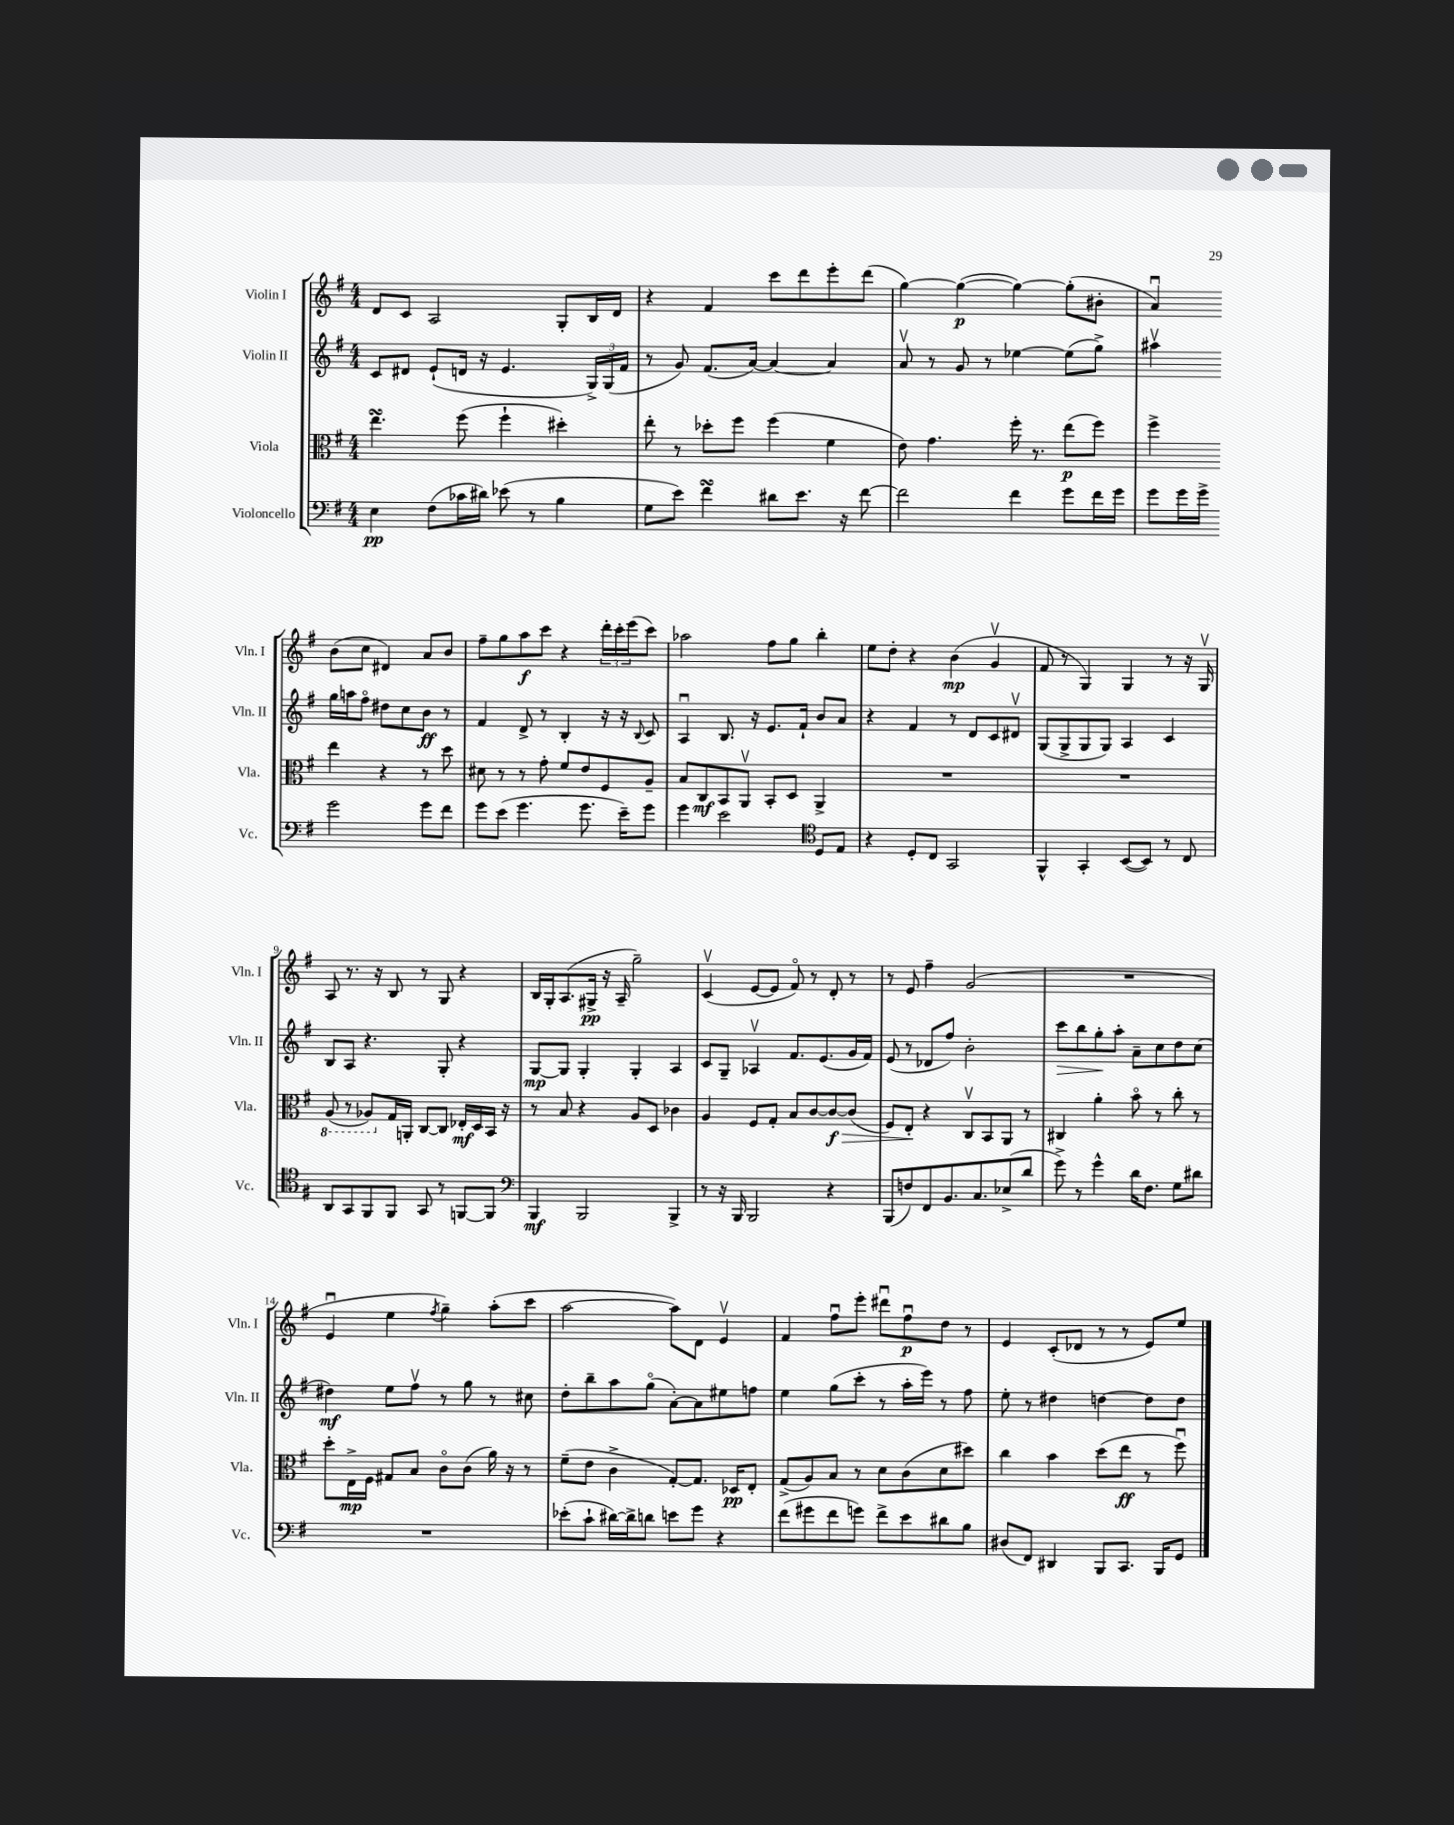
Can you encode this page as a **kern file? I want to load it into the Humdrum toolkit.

**kern	**kern	**kern	**kern
*staff4	*staff3	*staff2	*staff1
*clefF4	*clefC3	*clefG2	*clefG2
*k[f#]	*k[f#]	*k[f#]	*k[f#]
*M4/4	*M4/4	*M4/4	*M4/4
4E	4.ee	8c	8d
.	.	8d#	8c
(8F#	.	(8e`	2A
16c-	(8ff#	16d	.
16d#)	.	16r	.
(8e-	4ff#`	4.e	.
8r	.	.	.
4B	4dd#')	.	8G'
.	.	24G^)	16B
.	.	(24G	.
.	.	.	16d
.	.	24f#	.
=	=	=	=
8G	8ee'	8r	4r
8e)	8r	8g)	.
4f#	8dd-'	(8.f#	4f#
.	8ff#	.	.
.	.	[16a)	.
8d#	(4ff#	4a_	8ccc
8.e	.	.	8ddd
.	4f#	4a]	8eee'
16r	.	.	.
[8f#	.	.	(8ddd
=	=	=	=
2f#]	8e)	8av	[4gg)
.	4.g	8r	.
.	.	8g	(4gg_
.	.	8r	.
4f#	16ff#'	[4ee-	4gg_)
.	8.r	.	.
8g	(8ee	(8ee-]	(8gg']
16f#	8ff#)	8gg^)	8b#'
16g	.	.	.
=	=	=	=
8g	4ff#^	4aa#v	4au)
16g	.	.	.
16g^	.	.	.
2g	4ee	16gg	(8b
.	.	16aa	.
.	.	8ff#o	8cc
.	4r	8dd#	4d#)
.	.	8cc	.
8g	8r	8b	8a
8f#	8dd	8r	8b
=	=	=	=
8g	8d#	4f#	8ff#~
(8e	8r	.	8gg
4.g	8r	8d^	8aa
.	8g'	8r	8ccc
.	8f#	4B'	4r
8.g	8e	.	.
.	8F#	16r	24ddd'
.	.	.	24ccc'
16e~)	.	16r	.
.	.	.	(24eee
.	.	8qqB	.
8g	8A~	8c	8ccc)
=	=	=	=
4g	8B	4Au	2aa-
.	8C	.	.
2e	8BB	8.B	.
.	8AAv	.	.
.	.	16r	.
.	8BB'	8.e	8ff#
.	8D	.	8gg
.	.	16f#`	.
*clefC4	*	*	*
8D	4AA^	8b	4bb'
8E	.	8a	.
=	=	=	=
4r	1r	4r	8ee
.	.	.	8dd'
8D'	.	4f#	4r
8C	.	.	.
2GG	.	8r	(4b
.	.	8d	.
.	.	8c	4gv
.	.	8d#v	.
=	=	=	=
4FF#^^	1r	(8G	8f#
.	.	8G^	8r
4GG'	.	8G	4G)
.	.	8G)	.
([8BB	.	4A	4G
8BB])	.	.	.
8r	.	4c	8r
8C	.	.	16r
.	.	.	16Gv
=	=	=	=
8AA	(8AA	8B	8A
8GG	8r	8A	8.r
8FF#	8AA-)	4.r	.
.	.	.	16r
8FF#	16G	.	8B
.	16AA'	.	.
8GG	[8C	.	8r
8r	8C]	8G'	8G
[8FF	16E-'	4r	4r
.	16D	.	.
8FF]	16BB	.	.
.	16r	.	.
=	=	=	=
*clefF4	*	*	*
4BBB	8r	[8G	16B
.	.	.	16G'
.	8B	8G]	(8.A
2BBB	4r	4G'	.
.	.	.	16G#^
.	.	.	16r
.	.	.	16A~
.	8A	4G'	2gg~)
.	8D	.	.
4BBB^	4c-	4A	.
=	=	=	=
8r	4A	8c	(4cv
16r	.	8G~	.
16BBB	.	.	.
2BBB	8F#	4A-v	[8e
.	8G'	.	8e]
.	8B	8.f#	8f#o)
.	[8c	.	8r
.	.	(8.e	.
4r	8c_	.	8d'
.	(8c]	16g	8r
.	.	16f#)	.
=	=	=	=
(8BBB	8F#)	(8e	8r
8F)	8E'	8r	8e
8FF#	4r	8d-	4ff#~
8.BB	.	8ff#)	.
.	8Cv	2b'	(2g
8.C	.	.	.
.	8BB	.	.
(8E-^	8AA	.	.
8d	8r	.	.
=	=	=	=
8g^)	4C#	8ccc	1r
8r	.	8bb	.
4g^^	4a'	8gg'	.
.	.	8aa'	.
16d	8bo	8a~	.
8.F#	.	.	.
.	8r	8cc	.
8G	8cc'	8dd	.
8d#	8r	(8cc	.
=	=	=	=
1r	8dd'	4dd#)	4eu
.	16E^	.	.
.	16F#	.	.
.	8G#	8ee	4ee
.	8B	8ff#v	.
.	.	.	8qff#
.	8co	8r	4gg~)
.	(8c	8gg	.
.	16a)	8r	(8aa'
.	16r	.	.
.	8r	8cc#	8ccc
=	=	=	=
(8e-'	(8f#~	8dd'	[2aa
8c`	8e	8bb~	.
[16d#)	4c^	8aa	.
16d#^]	.	.	.
8d	.	(8ggo	.
8e	[8G')	[8a')	8aa])
8g	8.G]	8a]	8d
4r	.	8ee#	4ev
.	16D-	.	.
.	8E'	8ff	.
=	=	=	=
(8f#	(8G^	4ee	4f#
8g#	8A)	.	.
8f#	8B	(8gg	8ff#u
8g)	8r	8ccc'	8eee'
8f#^	8d	8r	8ddd#u
8e	(8c	16aa'	8ff#u
.	.	16eee)	.
8d#	8d	8r	8dd
8B	8dd#)	8ff#	8r
=	=	=	=
(8D#	4cc	8ee'	4e
8FF#)	.	8r	.
4DD#	4b	4dd#	(8c'
.	.	.	8d-
8BBB	(8dd	[4dd	8r
8.CC	8ee	.	8r
.	8r	8dd]	8e)
16BBB	.	.	.
8GG	8ff#u)	8dd	8ee
==	==	==	==
*-	*-	*-	*-
